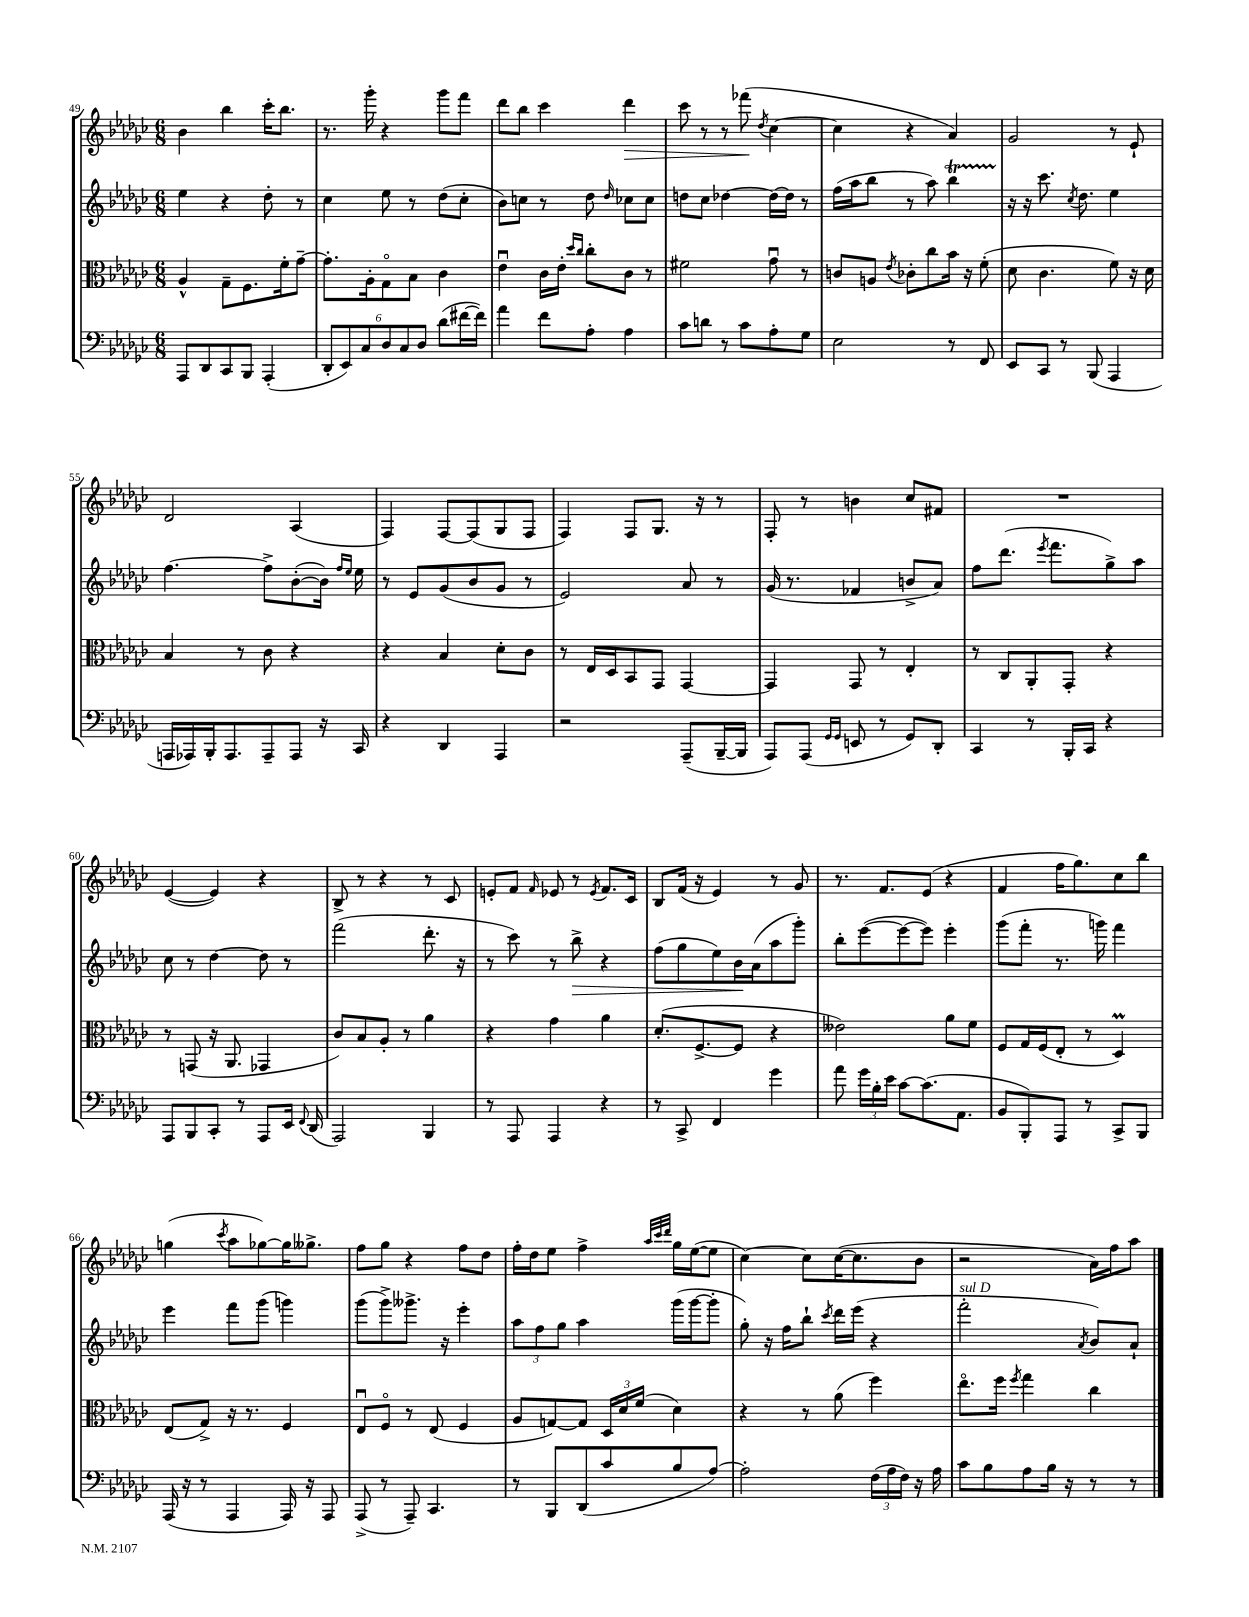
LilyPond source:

<<
\new StaffGroup <<
\new Staff = "s0" {
    \clef treble \key ges \major \numericTimeSignature \time 6/8
    \autoBeamOff bes'4 bes''4 ces'''16[-. bes''8.] |
    r8. ges'''16-. r4 ges'''8[ f'''8] |
    des'''8[ bes''8] ces'''4 des'''4\> |
    ces'''8 r8 r8 fes'''8\!( \acciaccatura { des''8 } ces''4~ |
    ces''4 r4 aes'4) |
    ges'2 r8 ees'8-! |
    des'2 aes4( |
    f4) f8[~ f8( ges8 f8] |
    f4) f8[ ges8.] r16 r8 |
    f8-. r8 b'4 ces''8[ fis'8] |
    R2. |
    ees'4~( ees'4) r4 |
    bes8-> r8 r4 r8 ces'8 |
    e'8[-. f'8] \grace { f'16 } ees'8 r8 \acciaccatura { ees'8 } f'8.[ ces'16] |
    bes8[ f'16]( r16 ees'4) r8 ges'8 |
    r8. f'8.[ ees'8]( r4 |
    f'4 f''16[ ges''8.) ces''8 bes''8] |
    g''4( \acciaccatura { ces'''8 } aes''8[ ges''8~) ges''16 geses''8.]-> |
    f''8[ ges''8] r4 f''8[ des''8] |
    f''16[-. des''16 ees''8] f''4-> \grace { aes''32[ ces'''32 des'''32] } ges''16[ ees''16~( ees''8] |
    ces''4~) ces''8[ ces''16~( ces''8. bes'8] |
    r2 aes'16[) f''16 aes''8] \bar "|." |
}
\new Staff = "s1" {
    \clef treble \key ges \major \numericTimeSignature \time 6/8
    \autoBeamOff ees''4 r4 des''8-. r8 |
    ces''4 ees''8 r8 des''8[( ces''8]-. |
    bes'8[) c''8] r8 des''8 \grace { des''16 } ces''8[ ces''8] |
    d''8[ ces''8] des''4~ des''16[~ des''16] r8 |
    f''16[( aes''16 bes''8] r8 aes''8) bes''4\startTrillSpan |
    r16\stopTrillSpan r16 ces'''8. \acciaccatura { ces''8 } des''8. ees''4 |
    f''4.~ f''8[-> bes'8~-.( bes'16]) \grace { f''16[ ees''16] } ees''16 |
    r8 ees'8[ ges'8( bes'8 ges'8] r8 |
    ees'2) aes'8 r8 |
    ges'16( r8. fes'4 b'8[-> aes'8]) |
    f''8[ des'''8.]( \acciaccatura { ees'''8 } f'''8.[ ges''8->) aes''8] |
    ces''8 r8 des''4~ des''8 r8 |
    f'''2( des'''8.-. r16 |
    r8 ces'''8) r8 bes''8->\> r4 |
    f''8[( ges''8 ees''8) bes'16\! aes'16( aes''8 ges'''8]-.) |
    bes''8[-. ees'''8~( ees'''8~ ees'''8]) ees'''4-. |
    ges'''8[( f'''8]-. r8. g'''16) f'''4 |
    ees'''4 f'''8[ ges'''8]( g'''4) |
    ges'''8[( ges'''8->) geses'''8.]-> r16 ees'''4-. |
    \tuplet 3/2 { aes''8[ f''8 ges''8] } aes''4 ges'''16[( ges'''16~ ges'''8]-. |
    ges''8-.) r16 f''16[ bes''8]-! \acciaccatura { ces'''8 } des'''16[ ees'''16]( r4 |
    f'''2-.^\markup { \italic "sul D" } \acciaccatura { aes'8 } bes'8[) aes'8]-! \bar "|." |
}
\new Staff = "s2" {
    \clef alto \key ges \major \numericTimeSignature \time 6/8
    \autoBeamOff aes4-^ ges8[-- f8. f'16-. ges'8]~-- |
    ges'8.[-. aes16-. ges8\flageolet bes8] ces'4 |
    ees'4\downbow ces'16[ ees'16]-. \grace { des''16[ ces''16] } ces''8[-. ces'8] r8 |
    fis'2 ges'8\downbow r8 |
    c'8[ a8] \acciaccatura { ees'8 } ces'8[-. ces''8 bes'16] r16 f'8-.( |
    des'8 ces'4. f'8) r16 des'16 |
    bes4 r8 ces'8 r4 |
    r4 bes4 des'8[-. ces'8] |
    r8 ees16[ des16 bes,8 ges,8] ges,4~ |
    ges,4 ges,8 r8 ees4-. |
    r8 ces8[ aes,8-. ges,8]-. r4 |
    r8 g,8( r16 aes,8. ges,4 |
    ces'8[) bes8 aes8]-. r8 aes'4 |
    r4 ges'4 aes'4 |
    des'8.[-.( f8.~-> f8] r4 |
    eeses'2) aes'8[ f'8] |
    f8[ ges16 f16( ees8]-. r8 des4\prall) |
    ees8[( ges8]->) r16 r8. f4 |
    ees8[\downbow f8]\flageolet r8 ees8( f4 |
    aes8[ g8~) g8] \tuplet 3/2 { des16[ des'16 f'16]( } des'4) |
    r4 r8 aes'8( f''4) |
    ees''8.[\flageolet f''16] \acciaccatura { f''8 } ges''4 ces''4 \bar "|." |
}
\new Staff = "s3" {
    \clef bass \key ges \major \numericTimeSignature \time 6/8
    \autoBeamOff aes,,8[ des,8 ces,8 bes,,8] aes,,4-.( |
    \tuplet 6/4 { des,8[-. ees,8) ces8 des8 ces8 des8] } des'8[( fis'16~ fis'16]) |
    aes'4 f'8[ aes8]-. aes4 |
    ces'8[ d'8] r8 ces'8[ aes8-. ges8] |
    ees2 r8 f,8 |
    ees,8[ ces,8] r8 bes,,8( aes,,4 |
    a,,16[ aes,,16) bes,,16-. aes,,8. aes,,8-- aes,,8] r16 ces,16 |
    r4 des,4 aes,,4 |
    r2 aes,,8[--( bes,,16~-- bes,,16] |
    aes,,8[) aes,,8]( \grace { ges,16[ ges,16] } e,8 r8 ges,8[) des,8]-. |
    ces,4 r8 bes,,16[-. ces,16] r4 |
    aes,,8[ bes,,8 ces,8]-. r8 aes,,8[ ees,16] \appoggiatura { f,8 } des,16( |
    aes,,2) bes,,4 |
    r8 aes,,8 aes,,4 r4 |
    r8 ces,8-> f,4 ges'4 |
    aes'8 \tuplet 3/2 { ges'16[ bes16-. ees'16] } ces'8[~ ces'8.( aes,8.] |
    bes,8[ bes,,8-.) aes,,8] r8 ces,8[-> bes,,8] |
    aes,,16( r16 r8 aes,,4 aes,,16) r16 aes,,8 |
    aes,,8->( r8 aes,,8--) ces,4. |
    r8 bes,,8[ des,8( ces'8 bes8 aes8]~) |
    aes2-. \tuplet 3/2 { f16[( aes16 f16]) } r16 aes16 |
    ces'8[ bes8 aes8 bes16] r16 r8 r8 \bar "|." |
}
>>
>>
\layout { \context { \Score currentBarNumber = #49 } }
